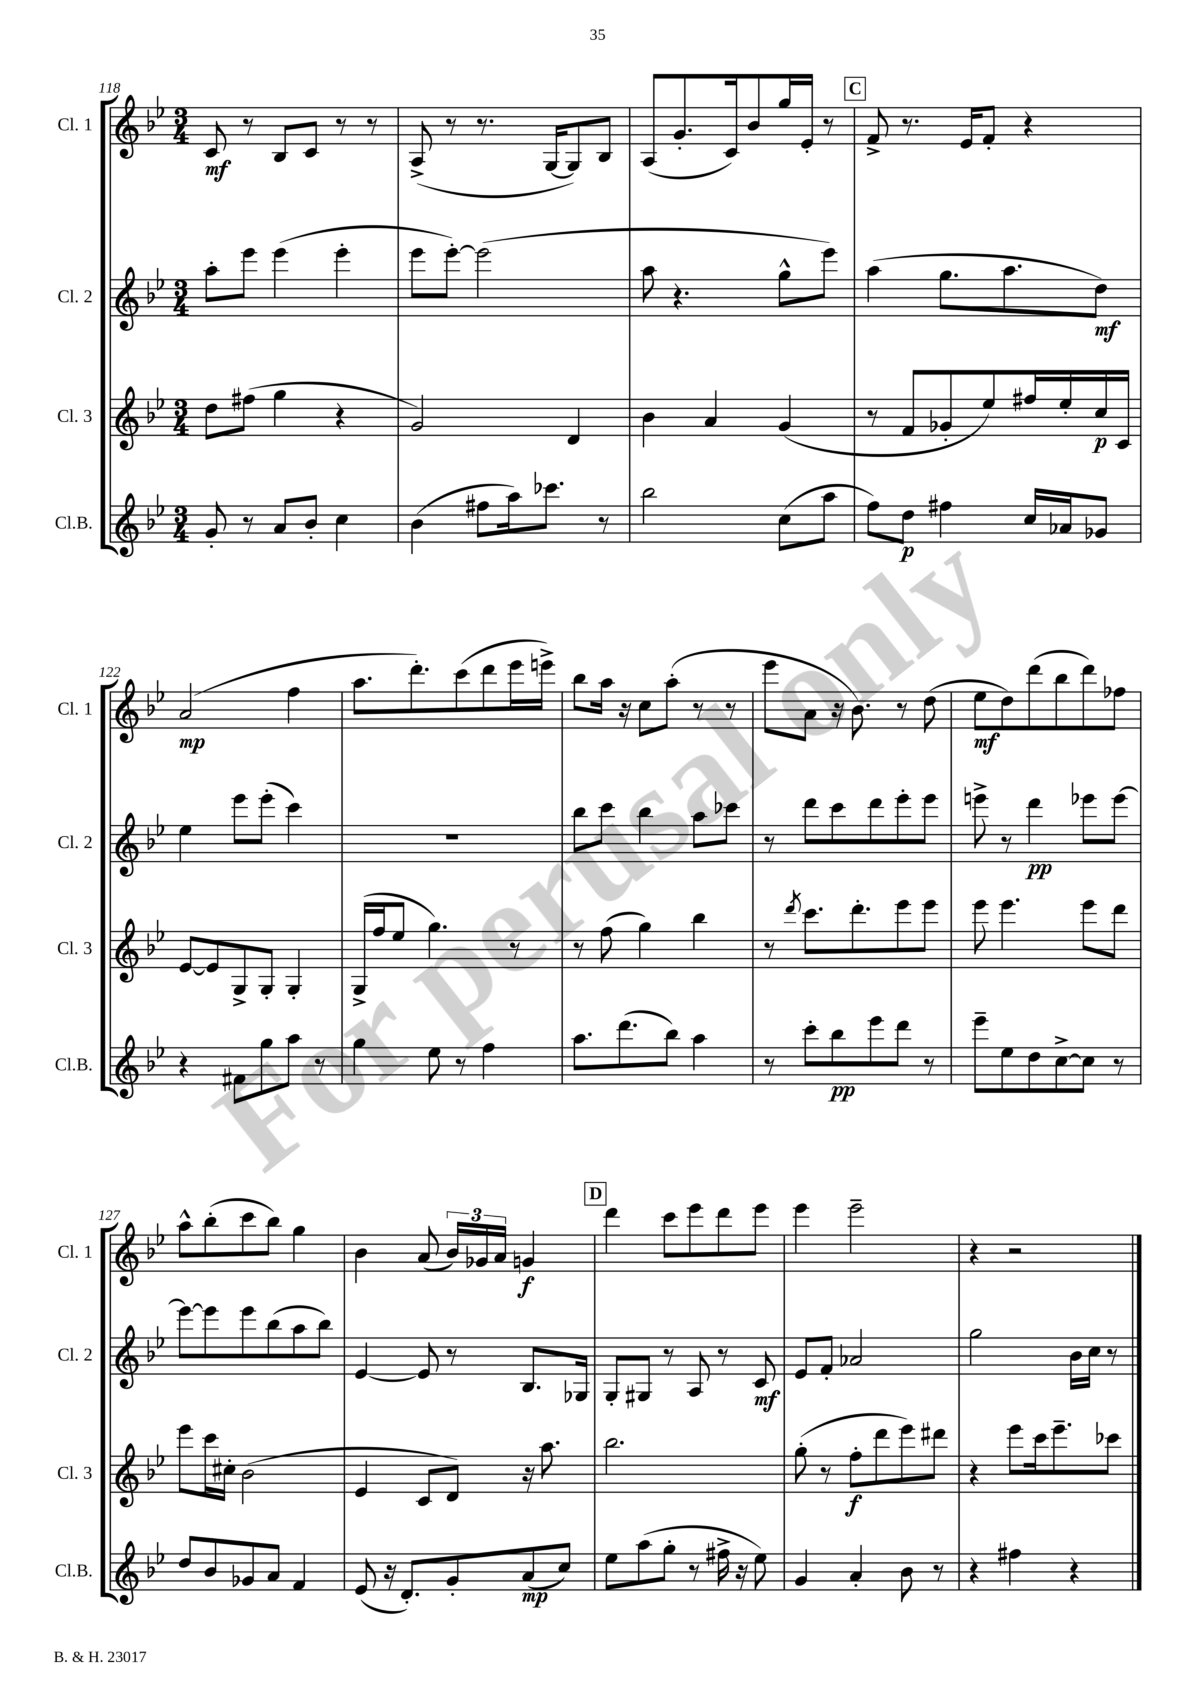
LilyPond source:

<<
\new StaffGroup <<
\new Staff = "s0" \with { instrumentName = "Cl. 1" shortInstrumentName = "Cl. 1" } {
    \clef treble \key bes \major \numericTimeSignature \time 3/4
    \autoBeamOff c'8\mf r8 bes8[ c'8] r8 r8 |
    a8->( r8 r8. g16[~ g8) bes8] |
    a8[( g'8.-. c'16) bes'8 g''16 ees'16]-. r8 |
    \mark \markup { \box "C" } f'8-> r8. ees'16[ f'8]-. r4 |
    a'2\mp( f''4 |
    a''8.[ d'''8.-.) c'''8( d'''8 ees'''16 e'''16]->) |
    bes''8[ a''16] r16 c''8[ a''8]-.( r8 r8 |
    ees'''8[ a'8] r16 bes'8.) r8 d''8( |
    ees''8[\mf d''8) d'''8( bes''8 d'''8) fes''8] |
    a''8[-^ bes''8-.( c'''8 bes''8]) g''4 |
    bes'4 a'8( \tuplet 3/2 { bes'16[) ges'16 a'16] } g'4\f |
    \mark \markup { \box "D" } d'''4 c'''8[ ees'''8 d'''8 ees'''8] |
    ees'''4 ees'''2-- |
    r4 r2 \bar "|." |
}
\new Staff = "s1" \with { instrumentName = "Cl. 2" shortInstrumentName = "Cl. 2" } {
    \clef treble \key bes \major \numericTimeSignature \time 3/4
    \autoBeamOff a''8[-. ees'''8] ees'''4( ees'''4-. |
    ees'''8[ ees'''8]~-.) ees'''2( |
    a''8 r4. g''8[-^ ees'''8]) |
    \mark \markup { \box "C" } a''4( g''8.[ a''8. d''8]\mf) |
    ees''4 ees'''8[ ees'''8]-.( c'''4) |
    R2. |
    bes''8[ c'''8] bes''4 a''8[ ces'''8] |
    r8 d'''8[ c'''8 d'''8 ees'''8-. ees'''8] |
    e'''8-> r8 d'''4\pp ees'''8[ ees'''8]~ |
    ees'''8[~ ees'''8 ees'''8 bes''8( a''8 bes''8]) |
    ees'4~ ees'8 r8 bes8.[ ges16] |
    \mark \markup { \box "D" } g8[-. gis8] r8 a8 r8 c'8\mf |
    ees'8[ f'8]-. aes'2 |
    g''2 bes'16[ c''16] r8 \bar "|." |
}
\new Staff = "s2" \with { instrumentName = "Cl. 3" shortInstrumentName = "Cl. 3" } {
    \clef treble \key bes \major \numericTimeSignature \time 3/4
    \autoBeamOff d''8[ fis''8]( g''4 r4 |
    g'2) d'4 |
    bes'4 a'4 g'4( |
    \mark \markup { \box "C" } r8 f'8[ ges'8-. ees''8) fis''16 ees''16-. c''16\p c'16] |
    ees'8[~ ees'8 g8-> g8]-. g4-. |
    g16[->( f''16 ees''8] g''4.) r8 |
    r8 f''8( g''4) bes''4 |
    r8 \acciaccatura { d'''8 } c'''8.[ d'''8.-. ees'''8 ees'''8] |
    ees'''8 ees'''4. ees'''8[ d'''8] |
    ees'''8[ c'''16 cis''16]-. bes'2( |
    ees'4 c'8[ d'8]) r16 a''8. |
    \mark \markup { \box "D" } bes''2. |
    g''8-.( r8 f''8[-.\f d'''8 ees'''8) dis'''8] |
    r4 ees'''8[ c'''16 ees'''8.-- ces'''8] \bar "|." |
}
\new Staff = "s3" \with { instrumentName = "Cl.B." shortInstrumentName = "Cl.B." } {
    \clef treble \key bes \major \numericTimeSignature \time 3/4
    \autoBeamOff g'8-. r8 a'8[ bes'8]-. c''4 |
    bes'4( fis''8[ a''16) ces'''8.] r8 |
    bes''2 c''8[( a''8] |
    \mark \markup { \box "C" } f''8[) d''8]\p fis''4 c''16[ aes'16 ges'8] |
    r4 fis'8[ g''8 a''8] r8 |
    g''4 ees''8 r8 f''4 |
    a''8.[ d'''8.( bes''8]) a''4 |
    r8 c'''8[-. bes''8\pp ees'''8 d'''8] r8 |
    ees'''8[-- ees''8 d''8 c''8~-> c''8] r8 |
    d''8[ bes'8 ges'8 a'8] f'4 |
    ees'8( r16 d'8.[-.) g'8-. a'8\mp( c''8]) |
    \mark \markup { \box "D" } ees''8[ a''8( g''8]-. r8 fis''16-> r16 ees''8) |
    g'4 a'4-. bes'8 r8 |
    r4 fis''4 r4 \bar "|." |
}
>>
>>
\layout { \context { \Score currentBarNumber = #118 } }
